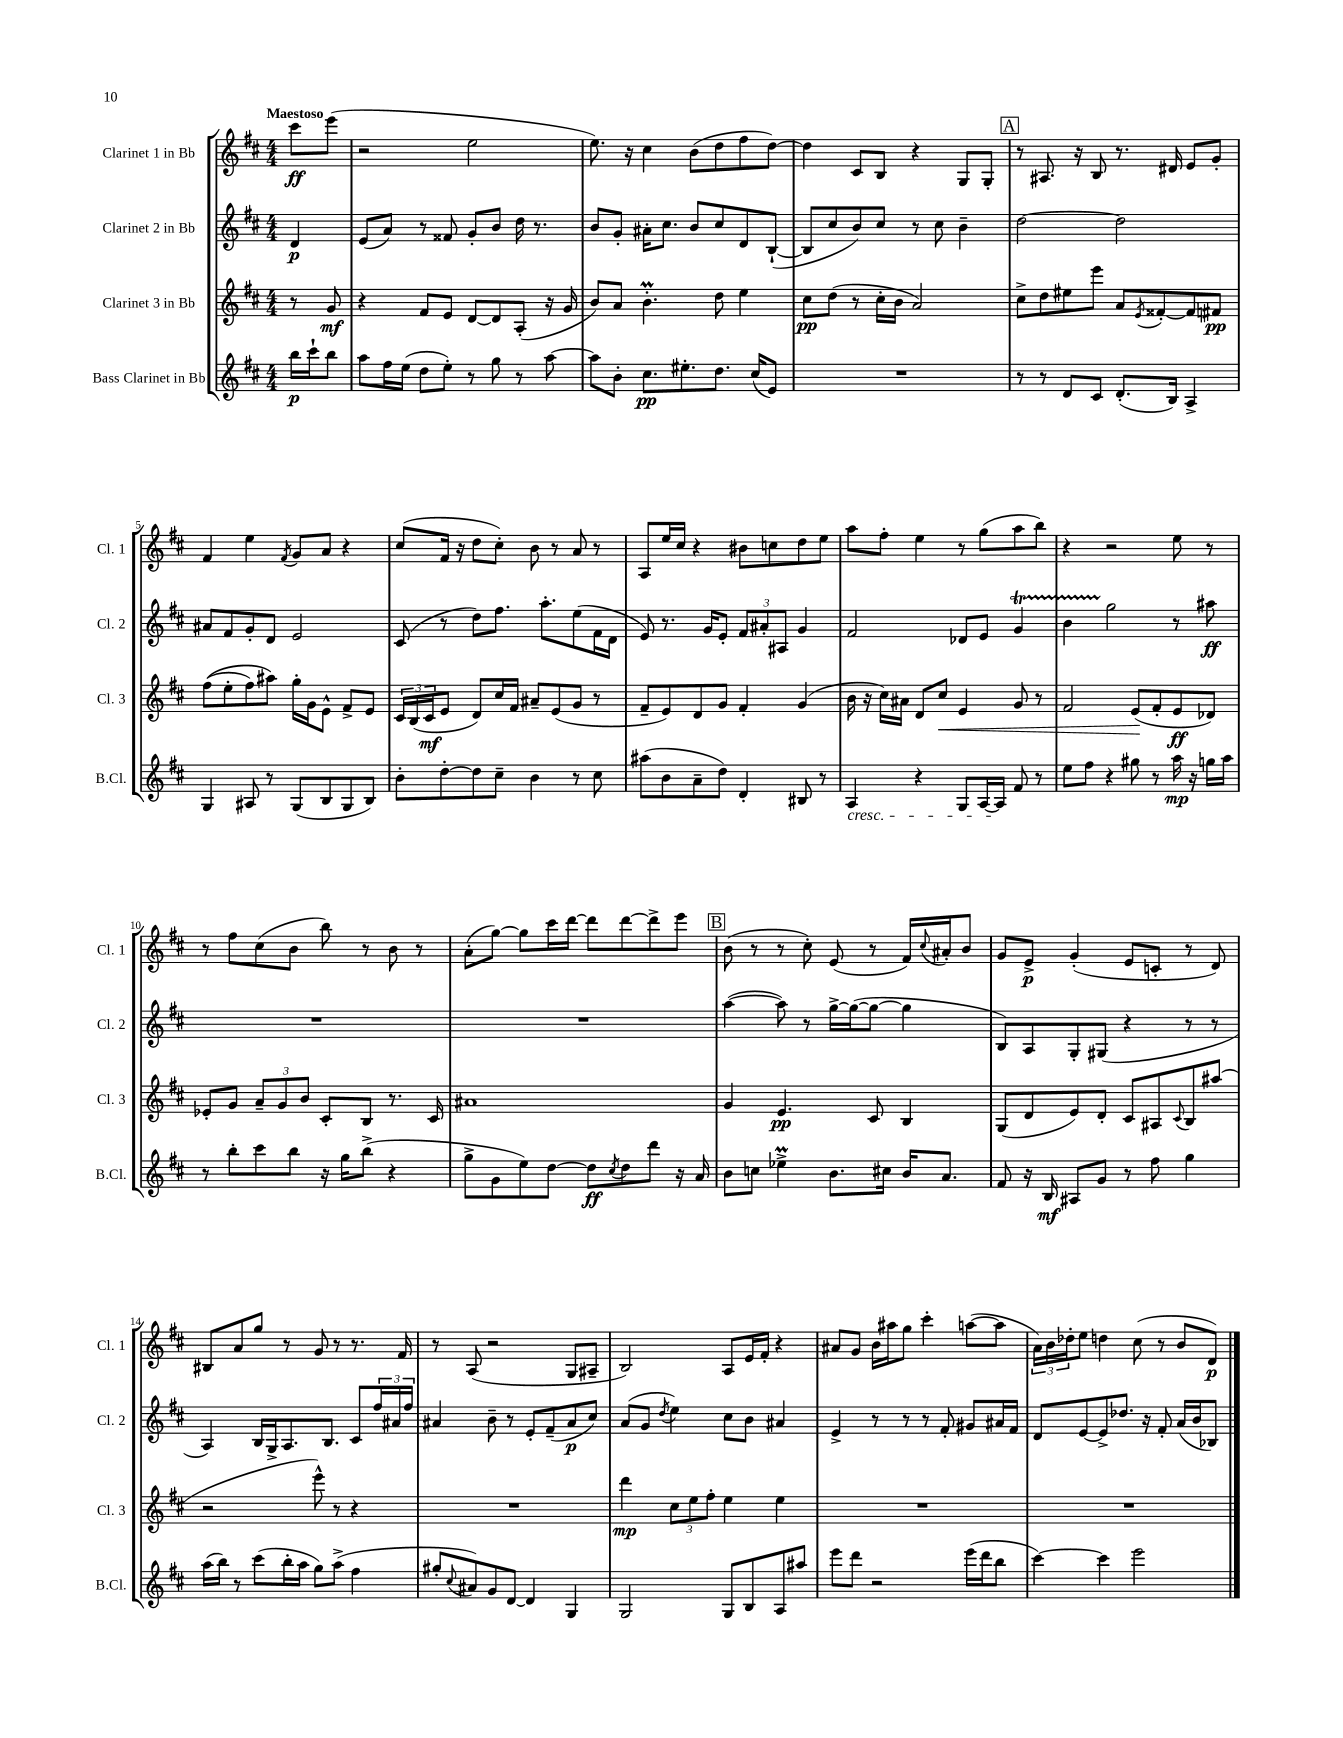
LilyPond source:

<<
\new StaffGroup <<
\new Staff = "s0" \with { instrumentName = "Clarinet 1 in Bb" shortInstrumentName = "Cl. 1" } {
    \clef treble \key d \major \numericTimeSignature \time 4/4 \partial 4 \tempo "Maestoso"
    cis'''8\ff e'''8( |
    r2 e''2 |
    e''8.) r16 cis''4 b'8( d''8 fis''8 d''8~) |
    d''4 cis'8 b8 r4 g8 g8-. |
    \mark \markup { \box "A" } r8 ais8. r16 b8 r8. dis'16 e'8 g'8-. |
    fis'4 e''4 \acciaccatura { fis'8 } g'8 a'8 r4 |
    cis''8( fis'16 r16 d''8 cis''8-.) b'8 r8 a'8 r8 |
    a8 e''16 cis''16 r4 bis'8 c''8 d''8 e''8 |
    a''8 fis''8-. e''4 r8 g''8( a''8 b''8) |
    r4 r2 e''8 r8 |
    r8 fis''8 cis''8( b'8 b''8) r8 b'8 r8 |
    a'8-.( g''8~) g''8 cis'''16 d'''16~ d'''8 d'''8~ d'''8-> e'''8 |
    \mark \markup { \box "B" } b'8( r8 r8 cis''8-.) e'8( r8 fis'16) \appoggiatura { cis''8 } ais'16-. b'8 |
    g'8 e'8->\p g'4-.( e'8 c'8-. r8 d'8) |
    bis8 a'8 g''8 r8 g'8 r8 r8. fis'16 |
    r8 a8( r2 g8 ais8-- |
    b2) a8 e'16 fis'16-. r4 |
    ais'8 g'8 b'16 ais''16 g''8 cis'''4-. a''8~( a''8 |
    \tuplet 3/2 { a'16) b'16 des''16-. } e''8 d''4 cis''8( r8 b'8 d'8\p) \bar "|." |
}
\new Staff = "s1" \with { instrumentName = "Clarinet 2 in Bb" shortInstrumentName = "Cl. 2" } {
    \clef treble \key d \major \numericTimeSignature \time 4/4 \partial 4
    d'4\p |
    e'8( a'8) r8 fisis'8 g'8-. b'8 d''16 r8. |
    b'8 g'8-. ais'16-. cis''8. b'8 cis''8 d'8 b8~-!( |
    b8 cis''8 b'8) cis''8 r8 cis''8 b'4-- |
    \mark \markup { \box "A" } d''2~ d''2 |
    ais'8 fis'8 g'8-. d'8 e'2 |
    cis'8( r8 d''8) fis''8. a''8.-. e''8( fis'16 d'16 |
    e'8) r8. g'16 e'8-. \tuplet 3/2 { fis'8 ais'8-. ais8 } g'4 |
    fis'2 des'8 e'8 g'4\startTrillSpan |
    b'4 g''2\stopTrillSpan r8 ais''8\ff |
    R1 |
    R1 |
    \mark \markup { \box "B" } a''4~( a''8) r8 g''16~-> g''16~( g''8~ g''4 |
    b8) a8 g8-. gis8( r4 r8 r8 |
    a4) b16 g16-> a8. b8. cis'8 \tuplet 3/2 { fis''16 ais'16 fis''16 } |
    ais'4 b'8-- r8 e'8-. fis'8--( ais'8\p cis''8) |
    a'8( g'8 \acciaccatura { d''8 } e''4) cis''8 b'8 ais'4 |
    e'4-> r8 r8 r8 fis'8-. gis'8 ais'16 fis'16 |
    d'8 e'8~ e'8-> des''8. r16 fis'8-. a'16( b'16 bes8) \bar "|." |
}
\new Staff = "s2" \with { instrumentName = "Clarinet 3 in Bb" shortInstrumentName = "Cl. 3" } {
    \clef treble \key d \major \numericTimeSignature \time 4/4 \partial 4
    r8 g'8\mf |
    r4 fis'8 e'8 d'8~ d'8 a8-.( r16 g'16 |
    b'8) a'8 b'4.-.\prall d''8 e''4 |
    cis''8\pp d''8( r8 cis''16-. b'16 a'2) |
    \mark \markup { \box "A" } cis''8-> d''8 eis''8 e'''8 a'8 \acciaccatura { e'8 } fisis'8~-. fisis'8 fis'8\pp |
    fis''8(\( e''8-. fis''8) ais''8\) g''16-. g'16 e'8-^ fis'8-> e'8 |
    \tuplet 3/2 { cis'16 b16( cis'16\mf } e'8 d'8) cis''16 fis'16 ais'8-- e'8( g'8 r8 |
    fis'8-- e'8) d'8 g'8 fis'4-. g'4( |
    b'16 r16 cis''16) ais'16 d'8 cis''8\< e'4 g'8 r8 |
    fis'2 e'8\!( fis'8-. e'8\ff des'8) |
    ees'8-. g'8 \tuplet 3/2 { a'8-- g'8 b'8 } cis'8-. b8 r8. cis'16 |
    ais'1 |
    \mark \markup { \box "B" } g'4 e'4.\pp cis'8 b4 |
    g8( d'8 e'8) d'8-. cis'8 ais8 \appoggiatura { cis'8 } b8 ais''8( |
    r2 e'''8-^) r8 r4 |
    R1 |
    d'''4\mp \tuplet 3/2 { cis''8 e''8 fis''8-. } e''4 e''4 |
    R1 |
    R1 \bar "|." |
}
\new Staff = "s3" \with { instrumentName = "Bass Clarinet in Bb" shortInstrumentName = "B.Cl." } {
    \clef treble \key d \major \numericTimeSignature \time 4/4 \partial 4
    b''16\p cis'''16-! b''8 |
    a''8 fis''16 e''16( d''8 e''8-.) r8 g''8 r8 a''8~ |
    a''8 b'8-. cis''8.\pp eis''8.-. d''8. cis''16( e'8) |
    R1 |
    \mark \markup { \box "A" } r8 r8 d'8 cis'8 d'8.-.( b16) a4-> |
    g4 ais8 r8 g8( b8 g8 b8) |
    b'8-. d''8~-. d''8 cis''8-- b'4 r8 cis''8 |
    ais''8( b'8 a'8-- d''8) d'4-. bis8 r8 |
    a4\cresc r4 g8 a16~ a16\! fis'8 r8 |
    e''8 fis''8 r4 gis''8 r8 a''16\mp r16 g''16 a''16 |
    r8 b''8-. cis'''8 b''8 r16 g''16 b''8->( r4 |
    g''8-> g'8 e''8) d''8~ d''8\ff \acciaccatura { cis''8 } d''8 d'''8 r16 a'16 |
    \mark \markup { \box "B" } b'8 c''8 ees''4->\prall b'8. cis''16 b'16 a'8. |
    fis'8 r16 b16\mf ais8 g'8 r8 fis''8 g''4 |
    a''16( b''16) r8 cis'''8( b''16-. a''16 g''8) a''8->( fis''4 |
    gis''8-. \appoggiatura { cis''8 } ais'8) g'8 d'8~ d'4 g4 |
    g2 g8 b8 a8 ais''8 |
    e'''8 d'''8 r2 e'''16( d'''16 b''8 |
    cis'''4~) cis'''4 e'''2 \bar "|." |
}
>>
>>
